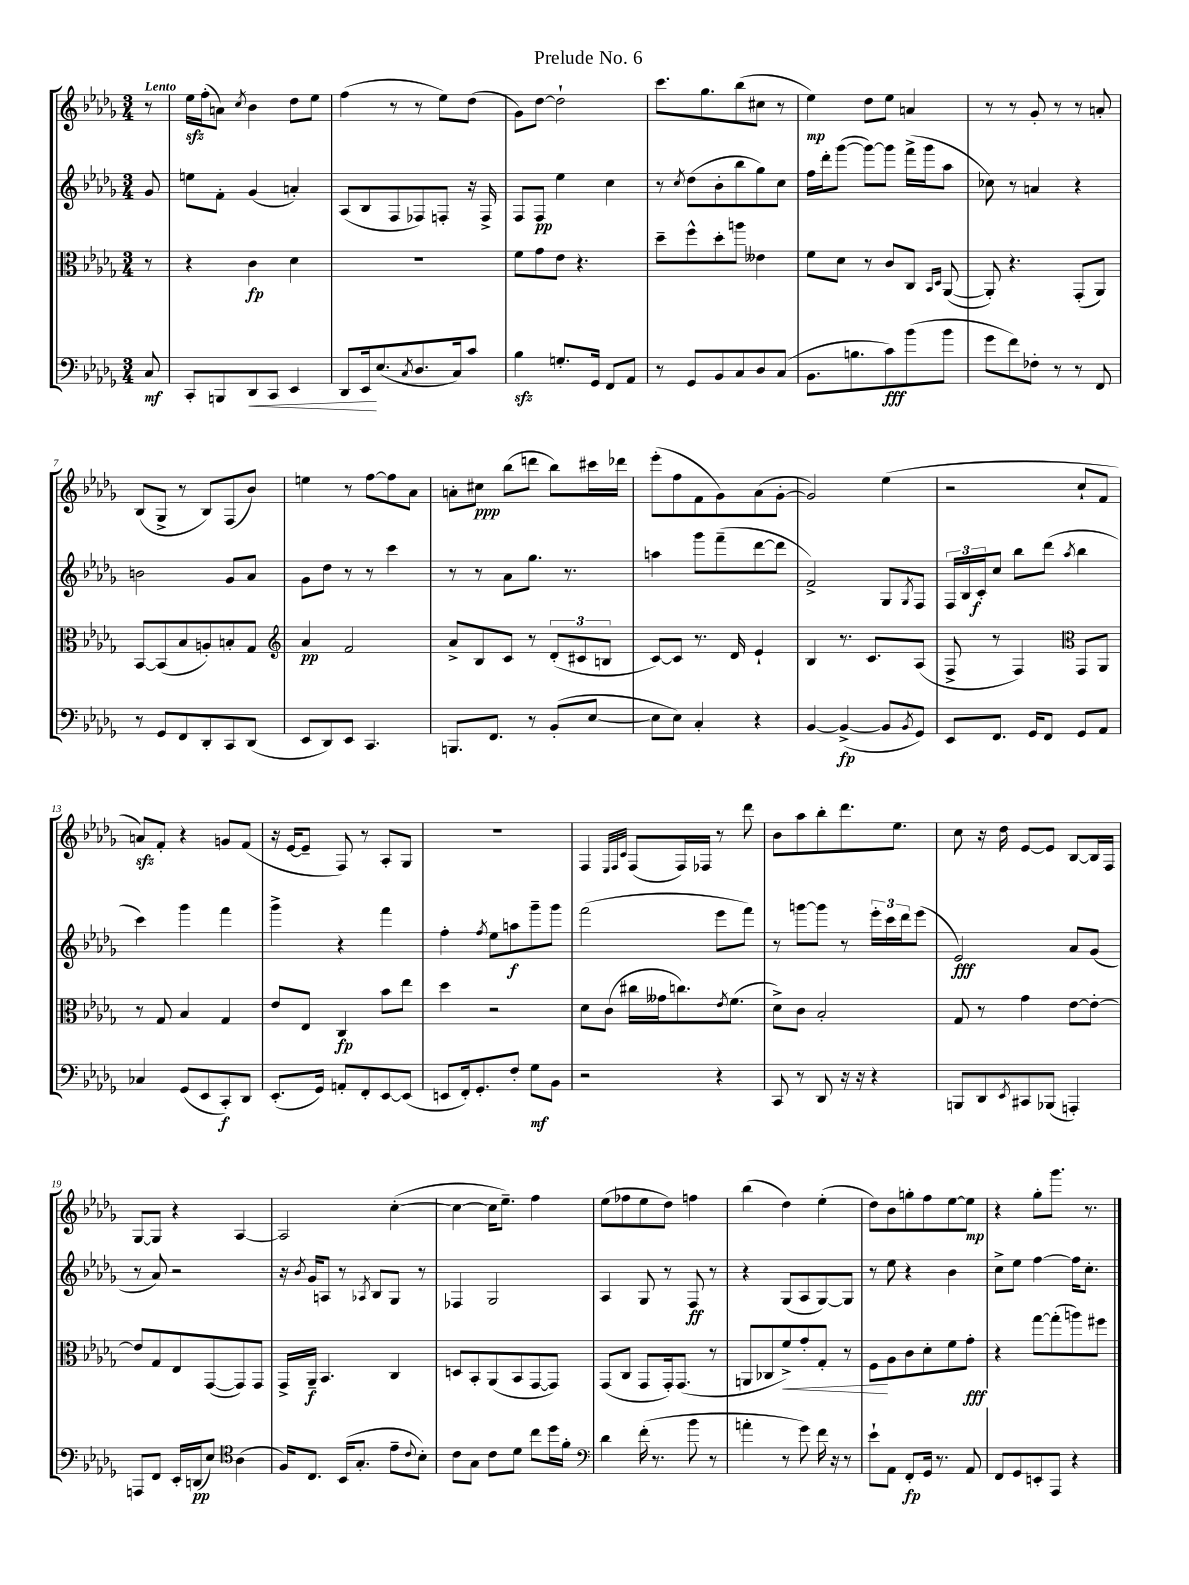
\header { title = "Prelude No. 6" }
<<
\new StaffGroup <<
\new Staff = "s0" {
    \clef treble \key des \major \numericTimeSignature \time 3/4 \partial 8 \tempo "Lento"
    r8 |
    ees''16\sfz f''16-.( a'8) \acciaccatura { c''8 } bes'4 des''8 ees''8 |
    f''4( r8 r8 ees''8) des''8( |
    ges'8) des''8~ des''2-! |
    c'''8. ges''8. bes''8( cis''8 r8 |
    ees''4\mp) des''8 ees''8 a'4 |
    r8 r8 ges'8-. r8 r8 a'8-. |
    bes8( ges8-> r8 bes8) f8( bes'8) |
    e''4 r8 f''8~ f''8 aes'8 |
    a'8-. cis''8\ppp bes''8( d'''8 bes''8) cis'''16 des'''16 |
    ees'''8-.( f''8 f'8 ges'8) aes'8( ges'8~-. |
    ges'2) ees''4( |
    r2 c''8-! f'8 |
    a'8\sfz) f'8-. r4 g'8 f'8( |
    r16 ees'16~ ees'8-- f8) r8 aes8-. ges8 |
    R2. |
    f4 \grace { ees32 f32 c'32 } f8( f16) fes16 r8 des'''8 |
    bes'8 aes''8 bes''8-. des'''8. ees''8. |
    c''8 r16 des''16 ees'8~ ees'8 bes8~ bes16 f16 |
    ges8~ ges8 r4 aes4~ |
    aes2 c''4~-.( |
    c''4~ c''16 ees''8.--) f''4 |
    ees''8( fes''8 ees''8 des''8) f''4 |
    bes''4( des''4) ees''4-.( |
    des''8) bes'8 g''8-. f''8 ees''8~ ees''8\mp |
    r4 ges''8-. ges'''8. r8. \bar "|." |
}
\new Staff = "s1" {
    \clef treble \key des \major \numericTimeSignature \time 3/4 \partial 8
    ges'8 |
    e''8 f'8-. ges'4( a'4-.) |
    aes8( bes8 f8 fes8) f8-. r16 f16-> |
    f8 f8\pp ees''4 c''4 |
    r8 \acciaccatura { c''8 } des''8( bes'8-. bes''8 ges''8) c''8 |
    f''16 des'''16-. ges'''8~( ges'''8~) ges'''8 f'''16->( ges'''16 aes''8 |
    ces''8) r8 a'4 r4 |
    b'2 ges'8 aes'8 |
    ges'8 des''8 r8 r8 c'''4 |
    r8 r8 aes'8 ges''8. r8. |
    a''4 ges'''8 f'''8--( des'''8~ des'''8 |
    f'2->) ges8 \acciaccatura { ges8 } f8 |
    \tuplet 3/2 { f16 bes16 c'16-.\f } c''8 bes''8 des'''8( \acciaccatura { aes''8 } bes''4 |
    c'''4) ges'''4 f'''4 |
    ges'''4-> r4 f'''4 |
    f''4-. \acciaccatura { f''8 } ees''8 a''8\f ges'''8-- ges'''8 |
    f'''2( ees'''8 f'''8) |
    r8 g'''8~ g'''8 r8 \tuplet 3/2 { ees'''16-. c'''16 des'''16 } ees'''8( |
    ees'2\fff) aes'8 ges'8( |
    r8 aes'8) r2 |
    r16 \acciaccatura { bes'8 } ges'16 a8 r8 \acciaccatura { aes8 } bes8 ges8 r8 |
    fes4 ges2 |
    aes4 ges8 r8 f8\ff r8 |
    r4 ges8( aes8 ges8~) ges8 |
    r8 ees''8 r4 bes'4 |
    c''8-> ees''8 f''4~ f''16 c''8.-. \bar "|." |
}
\new Staff = "s2" {
    \clef alto \key des \major \numericTimeSignature \time 3/4 \partial 8
    r8 |
    r4 c'4\fp des'4 |
    R2. |
    f'8 ges'8 ees'8 r4. |
    des''8-- f''8-^ des''8-. a''8 eeses'4 |
    f'8 des'8 r8 c'8 c8 \grace { bes,16 des16 } aes,8~( |
    aes,8-.) r4. ges,8-.( aes,8) |
    bes,8~ bes,8( bes8 a8-.) b8-. ges8 |
    \clef treble aes'4\pp f'2 |
    aes'8-> bes8 c'8 r8 \tuplet 3/2 { des'8-.( cis'8 b8 } |
    c'8~) c'8 r8. des'16 ees'4-! |
    bes4 r8. c'8. aes8( |
    f8-> r8 f4) \clef alto ges,8 aes,8 |
    r8 ges8 bes4 ges4 |
    ees'8 ees8 c4\fp bes'8 ees''8 |
    des''4 r2 |
    des'8 c'8( cis''16 geses'16 c''8.) \acciaccatura { ees'8 } f'8.( |
    des'8->) c'8 bes2-. |
    ges8 r8 ges'4 ees'8~ ees'8~-. |
    ees'8 ges8 ees8 ges,8~( ges,8) ges,8 |
    ges,16-> aes,16--\f bes,4. c4 |
    d8 bes,8-. aes,8( bes,8 ges,8~ ges,8) |
    ges,8( c8 ges,8 ges,16-.) ges,8.( r8 |
    a,8 ces8 f'8->\<) ges'8-. ges8-. r8 |
    f8\! aes8 c'8 des'8-. f'8 ges'8-.\fff |
    r4 ges''8~ ges''8-.( a''8) fis''8 \bar "|." |
}
\new Staff = "s3" {
    \clef bass \key des \major \numericTimeSignature \time 3/4 \partial 8
    c8\mf |
    c,8-. b,,8 des,8\< c,8 ees,4 |
    des,8 ees,16\! ees8.( \acciaccatura { c8 } des8. c16) c'8 |
    bes4\sfz g8.-. ges,16 f,8 aes,8 |
    r8 ges,8 bes,8 c8 des8 c8( |
    bes,8. b8. c'8\fff) bes'8( bes'8 |
    ges'8 f'8) fes8-. r8 r8 f,8 |
    r8 ges,8 f,8 des,8-. c,8 des,8( |
    ees,8 des,8) ees,8 c,4. |
    b,,8. f,8. r8 bes,8-.( ees8~ |
    ees8 ees8) c4-. r4 |
    bes,4~ bes,4~->\fp( bes,8 \acciaccatura { bes,8 } ges,8) |
    ees,8 f,8. ges,16 f,8 ges,8 aes,8 |
    ces4 ges,8( ees,8 c,8-.\f) des,8 |
    ees,8.-.( ges,16) a,8-. f,8-. ees,8~ ees,8( |
    e,8 f,16-.) ges,8.-. f8-. ges8\mf bes,8 |
    r2 r4 |
    c,8 r8 des,8 r16 r16 r4 |
    b,,8 des,8 \acciaccatura { ees,8 } cis,8 bes,,8( a,,4-.) |
    a,,8 f,8 ees,16-. d,16\pp( ees8) \clef tenor aes4( |
    f16) c8. bes,16( ges8.-. ees'8-- \appoggiatura { c'8 } bes8-.) |
    c'8 ges8 c'8 des'8 c''8 des''16 f'16-. |
    \clef bass des'4 f'16-.( r8. bes'8 r8 |
    a'4-. r8 ges'8) f'16 r16 r8 |
    ees'8-! aes,8 f,8-.\fp ges,16 r8. aes,8 |
    f,8 ges,8 e,8-. aes,,8 r4 \bar "|." |
}
>>
>>
